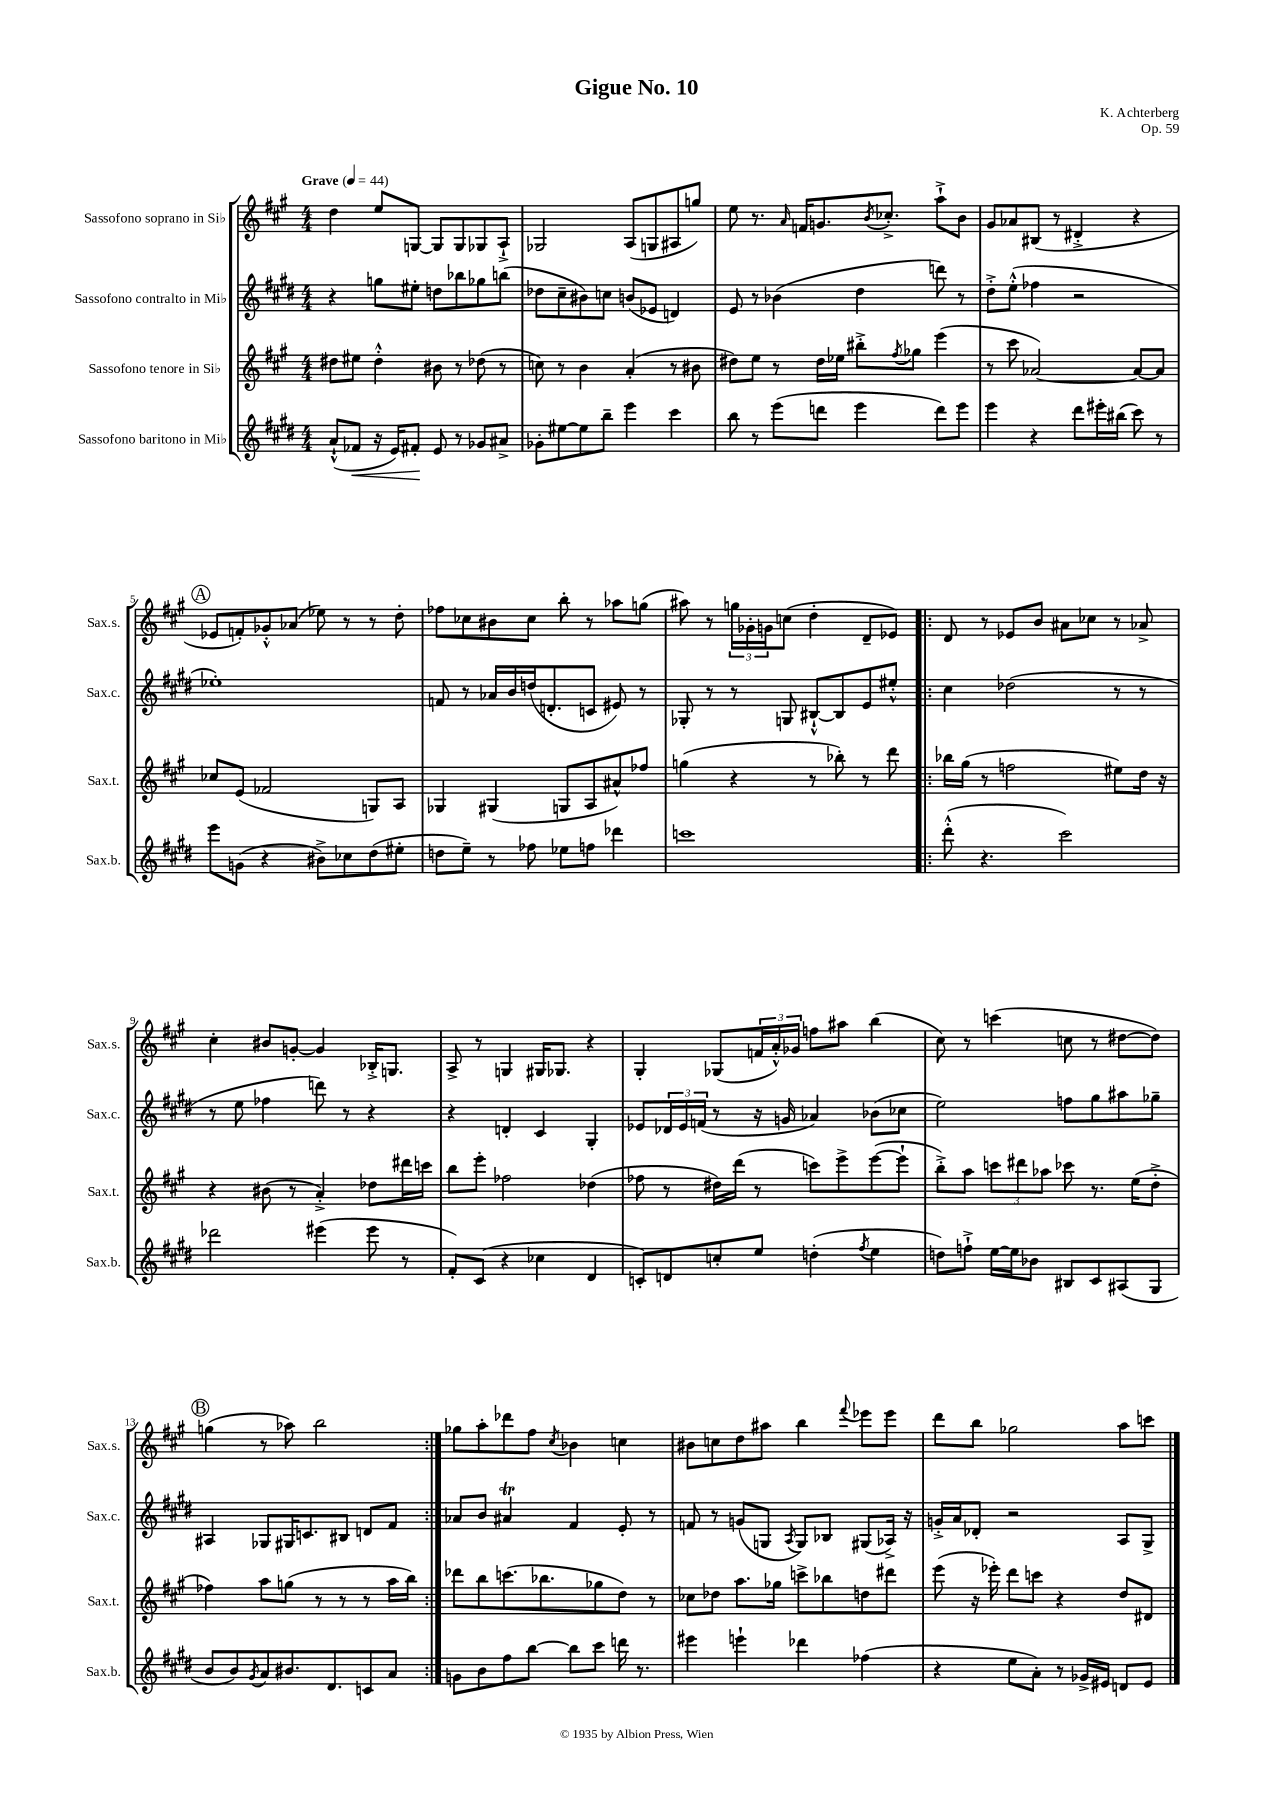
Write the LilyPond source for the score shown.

\header { title = "Gigue No. 10" composer = "K. Achterberg" opus = "Op. 59" }
<<
\new StaffGroup <<
\new Staff = "s0" \with { instrumentName = "Sassofono soprano in Sib" shortInstrumentName = "Sax.s." } {
    \clef treble \key a \major \numericTimeSignature \time 4/4 \tempo "Grave" 4 = 44
    d''4 e''8 g8~ g8 g8 ges8 a8-!-> |
    ges2 a8( g8 ais8 g''8) |
    e''8 r8. \grace { a'16 } f'16 g'8. \acciaccatura { b'8 } ces''8.-.-> a''8-!-> b'8 |
    gis'8 aes'8 bis8( r8 dis'4-.-> r4 |
    \mark \markup { \circle "A" } ees'8 f'8-.) ges'8-.-^ aes'8( ees''8) r8 r8 d''8-. |
    fes''8 ces''8 bis'8 ces''8 b''8-. r8 aes''8 g''8( |
    ais''8) r8 \tuplet 3/2 { g''16 ges'16-. g'16 } c''8( d''4-. d'8-- ees'8) |
    \repeat volta 2 { d'8 r8 ees'8 b'8 ais'8 ces''8 r8 aes'8-> |
    cis''4-. bis'8 g'8~-. g'4 bes16-.-> g8. |
    a8-> r8 g4 gis16 ges8. r4 |
    gis4-. ges8( \tuplet 3/2 { f'16 a'16-.-^) ges'16 } f''8 ais''8 b''4( |
    cis''8) r8 c'''4( c''8 r8 dis''8~ dis''8) |
    \mark \markup { \circle "B" } g''4( r8 aes''8) b''2 | }
    ges''8 a''8-. des'''8 fis''8 \acciaccatura { cis''8 } bes'4 c''4 |
    bis'8 c''8 d''8 ais''8 b''4 \appoggiatura { fis'''8 } ees'''8 ees'''8 |
    d'''8 b''8 ges''2 a''8 c'''8 \bar "|." |
}
\new Staff = "s1" \with { instrumentName = "Sassofono contralto in Mib" shortInstrumentName = "Sax.c." } {
    \clef treble \key e \major \numericTimeSignature \time 4/4
    r4 g''8 eis''8-. d''8 bes''8 ges''8 b''8( |
    des''8 cis''8-- bis'8) c''8 b'8( ees'8 d'4) |
    e'8 r8 bes'4( dis''4 d'''8) r8 |
    dis''8-.-> e''8-.-^( fes''4 r2 |
    \mark \markup { \circle "A" } ees''1-.) |
    f'8 r8 aes'16 b'16 d''16( d'8.-. c'8 eis'8) r8 |
    ges8-. r8 r8 g8 bis8~-!-^ bis8 e'8 eis''8-.-^ |
    \repeat volta 2 { cis''4 des''2( r8 r8 |
    r8 e''8 fes''4 d'''8) r8 r4 |
    r4 d'4-. cis'4 gis4-. |
    ees'8 \tuplet 3/2 { des'16 ees'16 f'16( } r8 r16 g'16 aes'4) bes'8( ces''8 |
    e''2) f''8 gis''8 ais''8 ges''8-- |
    \mark \markup { \circle "B" } ais4 ges8 gis16 c'8. bis8 d'8 fis'8 | }
    aes'8 b'8 ais'4\trill fis'4 e'8-. r8 |
    f'8 r8 g'8( g8 \acciaccatura { a8 } g8) bes8 gis8( aes16->) r16 |
    g'16-.-> a'16 des'8-. r2 a8 gis8-> \bar "|." |
}
\new Staff = "s2" \with { instrumentName = "Sassofono tenore in Sib" shortInstrumentName = "Sax.t." } {
    \clef treble \key a \major \numericTimeSignature \time 4/4
    dis''8 eis''8 dis''4-.-^ bis'8 r8 des''8( r8 |
    c''8) r8 b'4 a'4-.( r8 bis'8 |
    dis''8) e''8 r8 dis''16 ees''16 bis''8-.-> \acciaccatura { fis''8 } ges''8 e'''4( |
    r8 cis'''8 aes'2~) aes'8~ aes'8 |
    \mark \markup { \circle "A" } ces''8 e'8( fes'2 g8) a8 |
    ges4 gis4( g8 a8 ais'8-^) fes''8 |
    g''4( r4 r8 bes''8-.) r8 d'''8 |
    \repeat volta 2 { bes''16 gis''16( r8 f''2 eis''8) d''16 r16 |
    r4 bis'8( r8 a'4-.->) des''8 dis'''16 c'''16 |
    b''8 e'''8-. fes''2 des''4( |
    fes''8 r8 dis''16) d'''16( r8 c'''8) e'''8-> e'''8~( e'''8-! |
    b''8-.->) a''8 \tuplet 3/2 { c'''8 dis'''8 aes''8 } ces'''8 r8. e''16( d''8-.-> |
    \mark \markup { \circle "B" } fes''4) a''8 g''8( r8 r8 r8 a''16 b''16) | }
    des'''8 b''8 c'''8.( bes''8. ges''8 d''8) r8 |
    ces''8 des''8 a''8. ges''16 c'''8-> bes''8 d''8 dis'''8 |
    e'''8( r16 ees'''16-.) d'''8 c'''8 r4 d''8 dis'8 \bar "|." |
}
\new Staff = "s3" \with { instrumentName = "Sassofono baritono in Mib" shortInstrumentName = "Sax.b." } {
    \clef treble \key e \major \numericTimeSignature \time 4/4
    a'8-!-^( fes'8\< r16 e'16) fis'8-.\! e'8 r8 ges'8 ais'8-> |
    ges'8-. eis''8~ eis''8 b''8-- e'''4 cis'''4 |
    b''8 r8 e'''8( d'''8 e'''4 d'''8) e'''8 |
    e'''4 r4 dis'''8 eis'''16-. bis''16( cis'''8) r8 |
    \mark \markup { \circle "A" } e'''8 g'8( r4 bis'8->) ces''8 dis''8( eis''8-. |
    d''8 e''8--) r8 fes''8 ees''8 f''8 des'''4 |
    c'''1 |
    \repeat volta 2 { dis'''8-.-^( r4. cis'''2) |
    des'''2 eis'''4( eis'''8 r8 |
    fis'8-.) cis'8( r4 ces''4 dis'4 |
    c'8-.) d'8 c''8-. e''8 d''4-.( \acciaccatura { fis''8 } e''4 |
    d''8) f''8-!-> e''16~ e''16 bes'8 bis8 cis'8 ais8( gis8 |
    \mark \markup { \circle "B" } b'8 b'8) \acciaccatura { gis'8 } a'8 bis'8. dis'8. c'8 a'8 | }
    g'8 b'8 fis''8 b''8~ b''8 cis'''8 d'''16 r8. |
    eis'''4 e'''4-! des'''4 fes''4( |
    r4 e''8 a'8-.) r8 ges'16-> eis'16 d'8 eis'8 \bar "|." |
}
>>
>>
